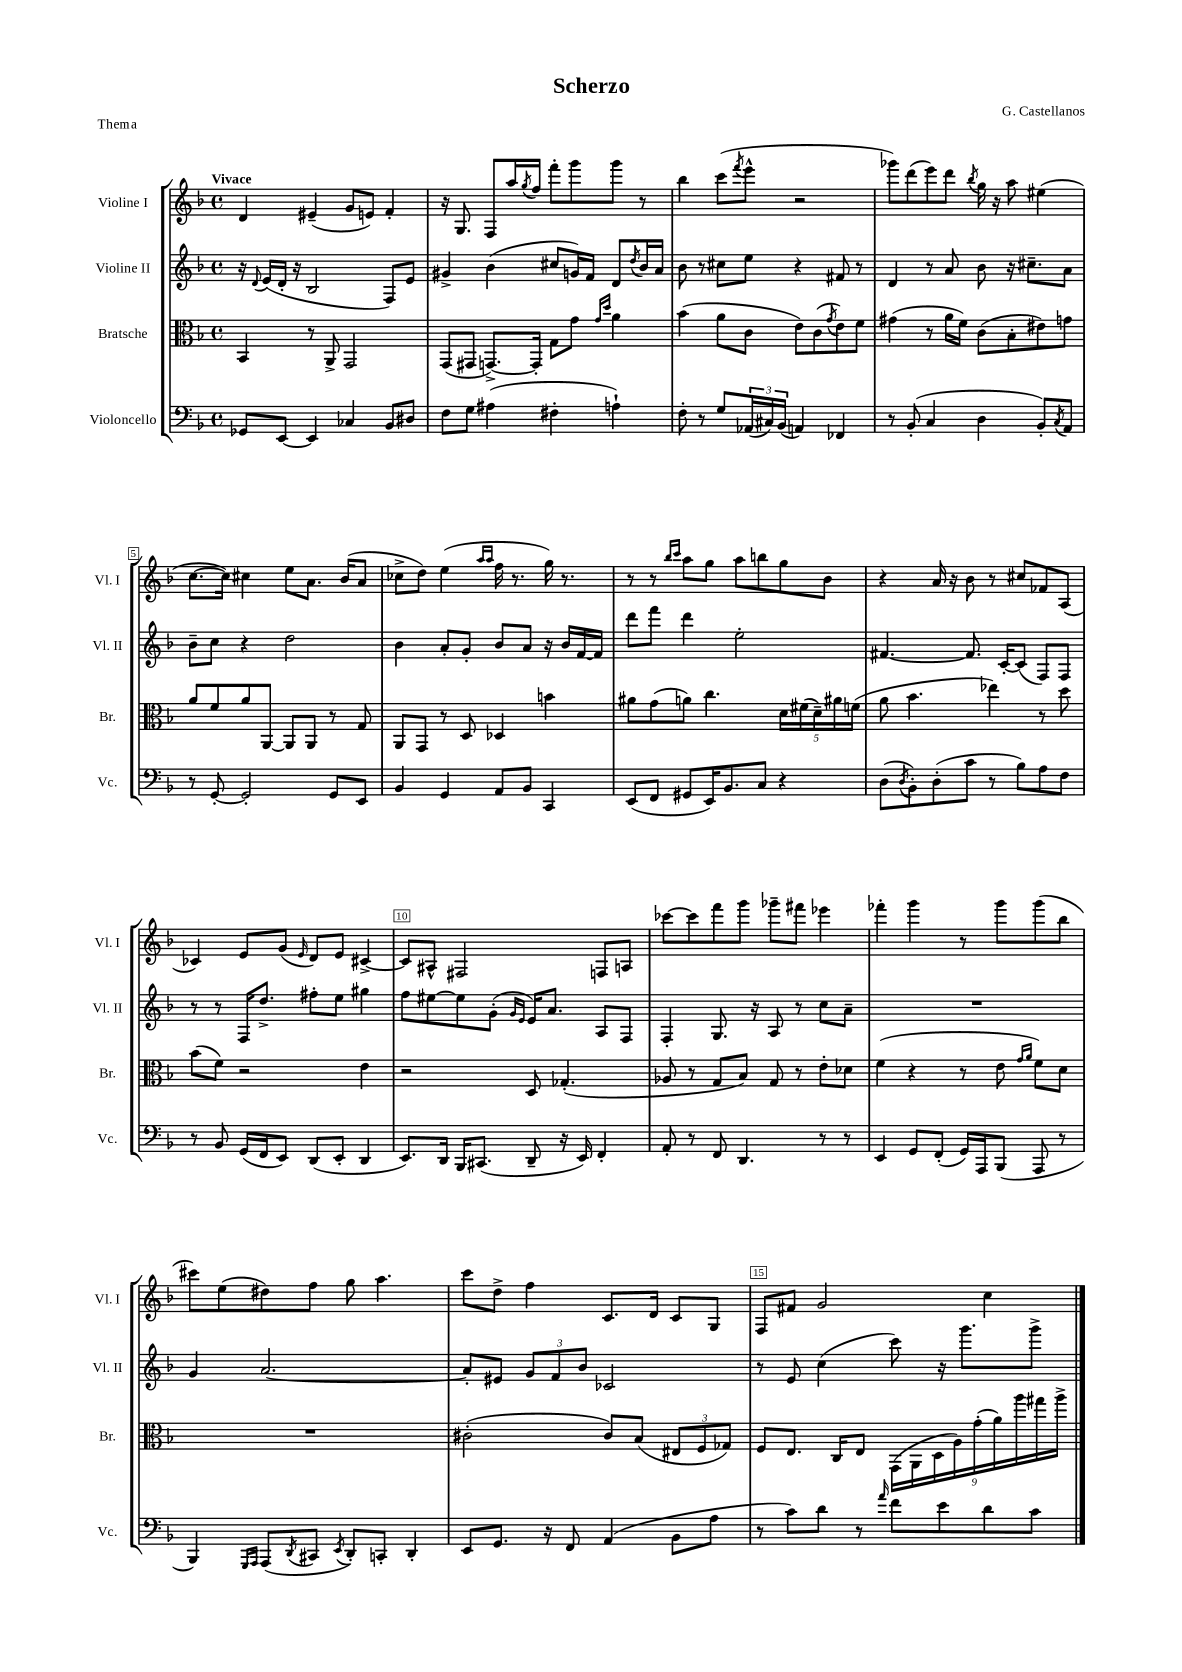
\header { title = "Scherzo" composer = "G. Castellanos" piece = "Thema" }
<<
\new StaffGroup <<
\new Staff = "s0" \with { instrumentName = "Violine I" shortInstrumentName = "Vl. I" } {
    \clef treble \key f \major \defaultTimeSignature \time 4/4 \tempo "Vivace"
    d'4 eis'4--( g'8 e'8) f'4-. |
    r16 g8. f8 a''16 \acciaccatura { g''8 } f''16 f'''8-. g'''8 g'''8 r8 |
    bes''4 c'''8( \acciaccatura { f'''8 } e'''8-^ r2 |
    ges'''8) d'''8( e'''8) d'''8 \acciaccatura { bes''8 } g''16 r16 a''8 eis''4( |
    c''8.~ c''16) cis''4 e''8 a'8. bes'16( a'8 |
    ces''8-> d''8) e''4( \grace { a''16 a''16 } f''16 r8. g''16) r8. |
    r8 r8 \grace { bes''16 c'''16 } a''8 g''8 a''8 b''8 g''8 bes'8 |
    r4 a'16 r16 bes'8 r8 cis''8 fes'8 a8( |
    ces'4) e'8 g'8( \grace { e'16 } d'8) e'8 cis'4~-> |
    cis'8 ais8-^ fis2 f8 a8 |
    ces'''8~ ces'''8 f'''8 g'''8 ges'''8-- fis'''8 ees'''4 |
    fes'''4-. g'''4 r8 g'''8 g'''8( bes''8 |
    cis'''8) e''8( dis''8) f''8 g''8 a''4. |
    c'''8 d''8-> f''4 c'8. d'16 c'8 g8 |
    f8 fis'8 g'2 c''4 \bar "|." |
}
\new Staff = "s1" \with { instrumentName = "Violine II" shortInstrumentName = "Vl. II" } {
    \clef treble \key f \major \defaultTimeSignature \time 4/4
    r16 \appoggiatura { d'8 } e'16( d'16-. r16 bes2 f8) e'8 |
    gis'4-> bes'4( cis''8 g'16) f'16 d'8 \acciaccatura { d''8 } bes'16 a'16 |
    bes'8 r8 cis''8 e''8 r4 fis'8 r8 |
    d'4 r8 a'8 bes'8 r16 cis''8.-- a'8 |
    bes'8-- c''8 r4 d''2 |
    bes'4 a'8-. g'8-. bes'8 a'8 r16 bes'16 f'16~ f'16 |
    d'''8 f'''8 d'''4 e''2-. |
    fis'4.~ fis'8. c'16~-. c'8( f8) f8 |
    r8 r8 f16 d''8.-> fis''8-. e''8 gis''4 |
    f''8 eis''8~ eis''8 g'8-.( \grace { g'16 e'16 } e'16) a'8. a8 f8 |
    f4-. g8. r16 a8 r8 c''8 a'8-- |
    R1 |
    g'4 a'2.~ |
    a'8-. eis'8 \tuplet 3/2 { g'8 f'8 bes'8 } ces'2 |
    r8 e'8 c''4( c'''8) r16 g'''8. g'''8-> \bar "|." |
}
\new Staff = "s2" \with { instrumentName = "Bratsche" shortInstrumentName = "Br." } {
    \clef alto \key f \major \defaultTimeSignature \time 4/4
    bes,4 r8 a,8-> g,2 |
    g,8( gis,8 g,8.~->) g,16-. g8 g'8 \grace { g'16 d''16 } a'4 |
    bes'4( a'8 c'8 e'8) c'8( \acciaccatura { g'8 } e'8) f'8 |
    gis'4( r8 a'16 f'16) c'8( bes8-. eis'8) g'8 |
    a'8 f'8 a'8 a,8~ a,8 a,8 r8 g8 |
    a,8 g,8 r8 d8 des4 b'4 |
    ais'8 g'8( a'8) c''4. \tuplet 5/4 { d'16 fis'16( d'16--) ais'16 f'16( } |
    a'8 bes'4. ees''4) r8 d''8 |
    bes'8( f'8) r2 e'4 |
    r2 d8 ges4.-.( |
    aes8 r8 g8 bes8) g8 r8 e'8-. des'8 |
    f'4( r4 r8 e'8 \grace { g'16 a'16 } f'8) d'8 |
    R1 |
    cis'2-.( cis'8) bes8( \tuplet 3/2 { eis8 f8 ges8) } |
    f8 e8. c16 e8 \tuplet 9/8 { g,16( a,16 d16 a16) g'16-.( a'16) a''16 gis''16 a''16-> } \bar "|." |
}
\new Staff = "s3" \with { instrumentName = "Violoncello" shortInstrumentName = "Vc." } {
    \clef bass \key f \major \defaultTimeSignature \time 4/4
    ges,8 e,8~ e,4 ces4 bes,8 dis8 |
    f8 g8 ais4( fis4-. a4-!) |
    f8-. r8 g8 \tuplet 3/2 { aes,16( cis16) bes,16( } a,4) fes,4 |
    r8 bes,8-.( c4 d4 bes,8-.) \acciaccatura { c8 } a,8 |
    r8 g,8~-. g,2-. g,8 e,8 |
    bes,4 g,4 a,8 bes,8 c,4 |
    e,8( f,8 gis,8 e,16) bes,8. c8 r4 |
    d8( \acciaccatura { d8 } bes,8-.) d8-.( c'8 r8 bes8) a8 f8 |
    r8 bes,8 g,16( f,16 e,8) d,8( e,8-. d,4 |
    e,8.) d,16 bes,,16 cis,8.( d,8-- r16 e,16) f,4-. |
    a,8-. r8 f,8 d,4. r8 r8 |
    e,4 g,8 f,8-.( g,16) a,,16 bes,,8( a,,8 r8 |
    bes,,4) \grace { g,,16 a,,16 } a,,8( \acciaccatura { d,8 } cis,8 \acciaccatura { e,8 } d,8-.) c,8-. d,4-. |
    e,8 g,8. r16 f,8 a,4( bes,8 a8 |
    r8 c'8) d'8 r8 \grace { a'16 } f'8 e'8 d'8 c'8 \bar "|." |
}
>>
>>
\layout { \context { \Score \override BarNumber.break-visibility = ##(#f #t #t) barNumberVisibility = #(every-nth-bar-number-visible 5) \override BarNumber.stencil = #(make-stencil-boxer 0.1 0.3 ly:text-interface::print) } }
